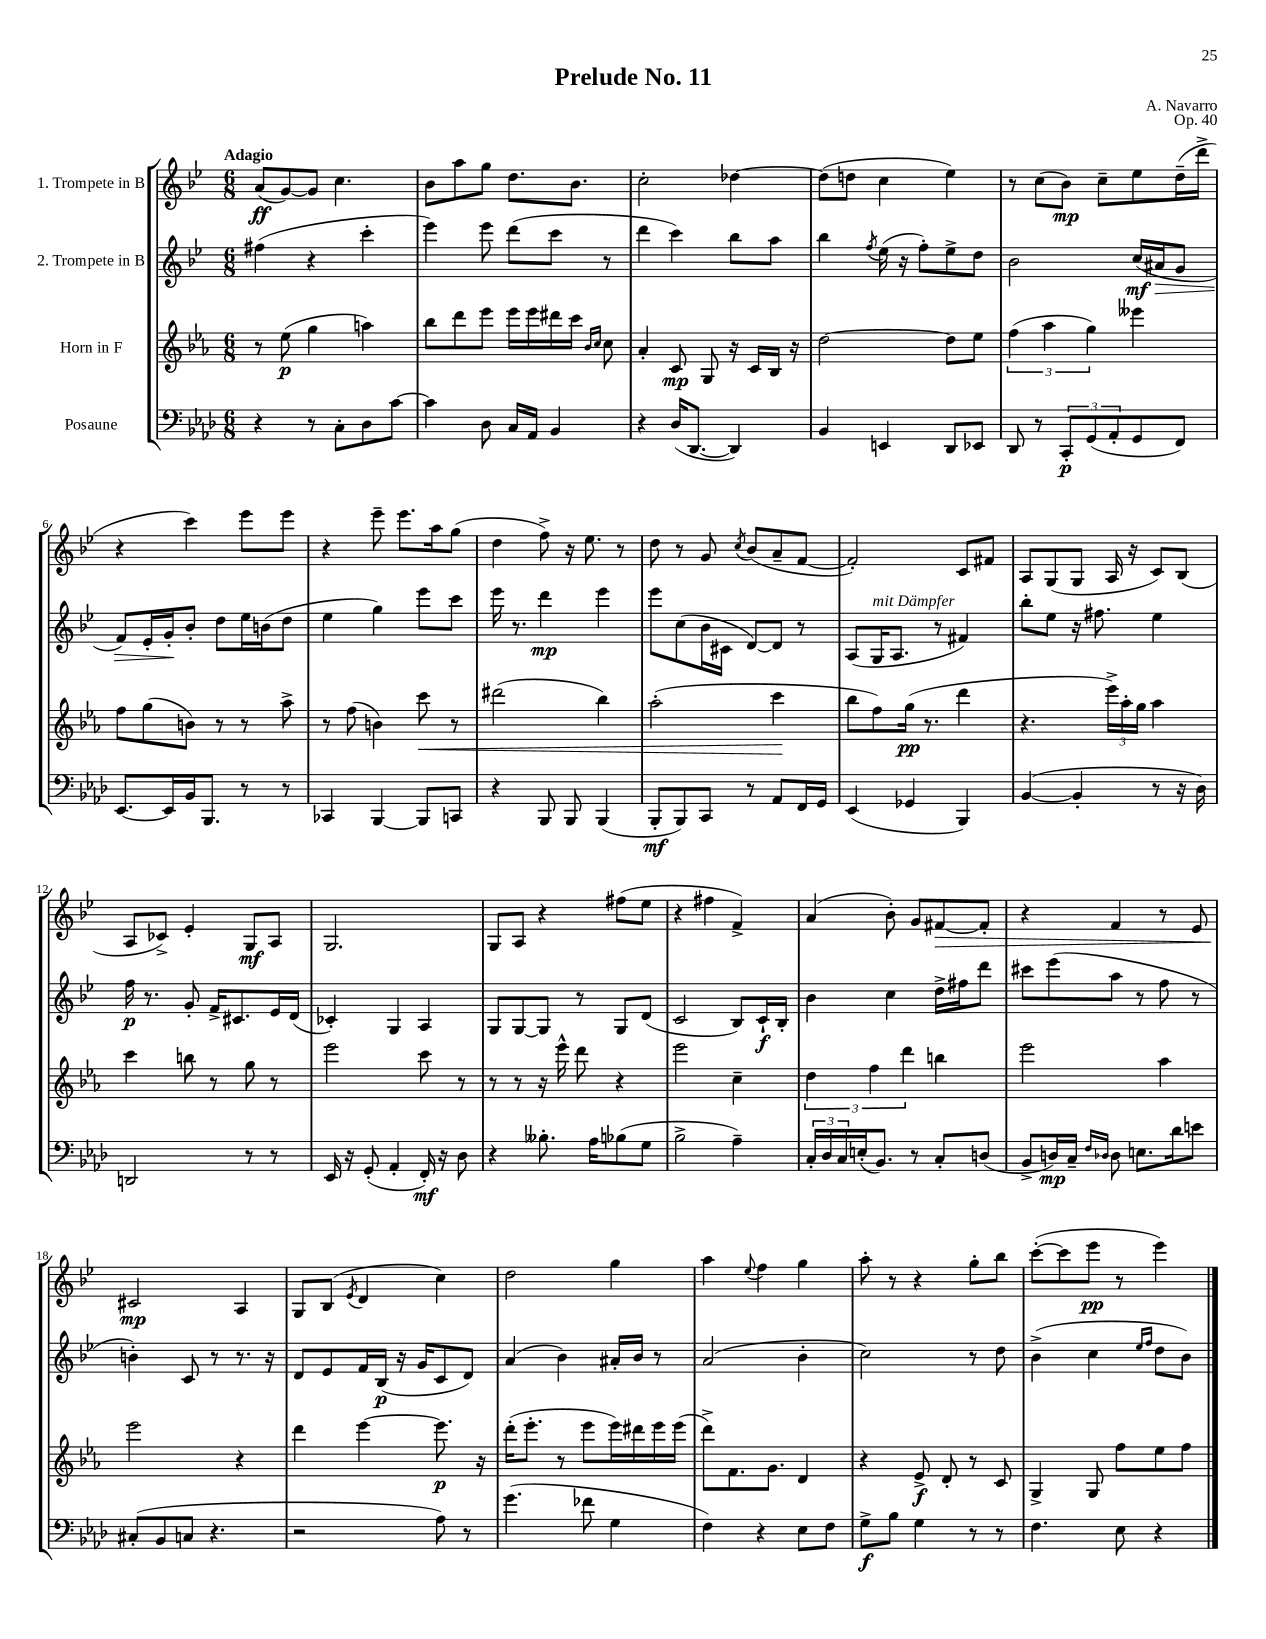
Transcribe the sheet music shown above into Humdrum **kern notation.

**kern	**dynam	**kern	**dynam	**kern	**dynam	**kern	**dynam
*part4	*part4	*part3	*part3	*part2	*part2	*part1	*part1
*staff4	*staff4	*staff3	*staff3	*staff2	*staff2	*staff1	*staff1
*I"Posaune	*	*I"Horn in F	*	*I"2. Trompete in B	*	*I"1. Trompete in B	*
*clefF4	*	*clefG2	*	*clefG2	*	*clefG2	*
*k[b-e-a-d-]	*	*k[b-e-a-]	*	*k[b-e-]	*	*k[b-e-]	*
*M6/8	*	*M6/8	*	*M6/8	*	*M6/8	*
=1	=1	=1	=1	=1	=1	=1	=1
!	!	!	!	!	!	!LO:TX:a:B:t=Adagio	!
4r	.	8r	.	(4ff#X\	.	(8a/L	ff
.	.	(8ee-\	p	.	.	[8g/)	.
8r	.	4gg\	.	4r	.	8g/J]	.
8C'\L	.	.	.	.	.	4.cc\	.
8D-\	.	4aan\)	.	4ccc'\	.	.	.
[8c\J	.	.	.	.	.	.	.
=2	=2	=2	=2	=2	=2	=2	=2
4c\]	.	8bb-\L	.	4eee-\)	.	8b-\L	.
.	.	8ddd\	.	.	.	8aa\	.
8D-\	.	8eee-\J	.	8eee-\	.	8gg\J	.
16C/LL	.	16eee-\LL	.	(8ddd\L	.	8.dd\L	.
16AA-/JJ	.	16eee-\	.	.	.	.	.
4BB-/	.	16ddd#X\	.	8ccc\J	.	.	.
.	.	16ccc\JJ	.	.	.	8.b-\J	.
.	.	16qqb-/LL	.	.	.	.	.
.	.	16qqcc/JJ	.	.	.	.	.
.	.	8cc\	.	8r	.	.	.
=3	=3	=3	=3	=3	=3	=3	=3
4r	.	4a-'/	.	4ddd\	.	2cc'\	.
(16D-/KL	.	8c/	mp	4ccc\)	.	.	.
[8.DD-/J	.	.	.	.	.	.	.
.	.	8G/	.	.	.	.	.
4DD-/])	.	16r	.	8bb-\L	.	[4dd-X\	.
.	.	16c/LL	.	.	.	.	.
.	.	16B-/JJ	.	8aa\J	.	.	.
.	.	16r	.	.	.	.	.
=4	=4	=4	=4	=4	=4	=4	=4
4BB-/	.	[2dd\	.	4bb-\	.	(8dd-\L]	.
.	.	.	.	.	.	8ddn\J	.
.	.	.	.	8qff/	.	.	.
4EEn/	.	.	.	(16ee-\	.	4cc\	.
.	.	.	.	16r	.	.	.
.	.	.	.	8ff'\L)	.	.	.
8DD-/L	.	8dd\L]	.	8ee-^\	.	4ee-\)	.
8EE-X/J	.	8ee-\J	.	8dd\J	.	.	.
=5	=5	=5	=5	=5	=5	=5	=5
8DD-/	.	(6ff\	.	2b-\	.	8r	.
8r	.	.	.	.	.	(8cc\L	.
.	.	6aa-\	.	.	.	.	.
12CC'/L	p	.	.	.	.	8b-\J)	mp
(12GG/	.	6gg\)	.	.	.	.	.
.	.	.	.	.	.	8cc~\L	.
12AA-'/	.	.	.	.	.	.	.
8GG/	.	4eee--X\	.	(16cc/LL	mf	8ee-\	.
!	!	!	!	!	!LO:HP:b	!	!
.	.	.	.	16a#X/J	>	.	.
8FF/J)	.	.	.	8g/J	.	(16dd~\L	.
.	.	.	.	.	.	16ddd^\JJ	.
!!LO:LB:g=z
=6	=6	=6	=6	=6	=6	=6	=6
[8.EE-/L	.	8ff\L	.	8f/L)	.	4r	.
.	.	(8gg\	.	16e-'/L	.	.	.
16EE-/L]	.	.	.	16g'/J	.	.	.
16BB-/J	.	8bn\J)	.	8b-'/J	]	4ccc\)	.
8.BBB-/J	.	.	.	.	.	.	.
.	.	8r	.	8dd\L	.	.	.
8r	.	8r	.	16ee-\L	.	8eee-\L	.
.	.	.	.	(16bn\J	.	.	.
8r	.	8aa-^\	.	8dd\J	.	8eee-\J	.
=7	=7	=7	=7	=7	=7	=7	=7
4CC-X/	.	8r	.	4ee-\	.	4r	.
.	.	(8ff\	.	.	.	.	.
[4BBB-/	.	4bn\)	.	4gg\)	.	8eee-~\	.
.	.	.	.	.	.	8.eee-\L	.
!	!	!	!LO:HP:b	!	!	!	!
8BBB-/L]	.	8ccc\	<	8eee-\L	.	.	.
.	.	.	.	.	.	16aa\k	.
8CCn/J	.	8r	.	8ccc\J	.	(8gg\J	.
=8	=8	=8	=8	=8	=8	=8	=8
4r	.	(2ddd#X\	.	16eee-\	.	4dd\	.
.	.	.	.	8.r	.	.	.
8BBB-/	.	.	.	4ddd\	mp	8ff^\)	.
8BBB-/	.	.	.	.	.	16r	.
.	.	.	.	.	.	8.ee-\	.
(4BBB-/	.	4bb-\)	.	4eee-\	.	.	.
.	.	.	.	.	.	8r	.
=9	=9	=9	=9	=9	=9	=9	=9
8BBB-'/L	mf	(2aa-'\	.	8eee-\L	.	8dd\	.
8BBB-/)	.	.	.	(8cc\	.	8r	.
8CC/J	.	.	.	16b-\L	.	8g/	.
.	.	.	.	16c#X\JJ	.	.	.
.	.	.	.	.	.	8qcc/	.
8r	.	.	.	[8d/L)	.	(8b-/L	.
8AA-/L	.	4ccc\	.	8d/J]	.	8a~/	.
16FF/L	.	.	.	8r	.	[8f/J	.
16GG/JJ	.	.	.	.	.	.	.
.	.	.	[	.	.	.	.
=10	=10	=10	=10	=10	=10	=10	=10
(4EE-/	.	8bb-\L	.	(8A/L	.	2f'/])	.
!	!	!	!	!LO:TX:a:i:t=mit Dämpfer	!	!	!
.	.	8ff\)	.	16G/K	.	.	.
.	.	.	.	8.A/J	.	.	.
4GG-X/	.	(16gg\Jk	pp	.	.	.	.
.	.	8.r	.	.	.	.	.
.	.	.	.	8r	.	.	.
4BBB-/)	.	4ddd\	.	4f#X/)	.	8c/L	.
.	.	.	.	.	.	8f#X/J	.
=11	=11	=11	=11	=11	=11	=11	=11
([4BB-/	.	4.r	.	8bb-'\L	.	8A/L	.
.	.	.	.	8ee-\J	.	(8G/	.
4BB-'/]	.	.	.	16r	.	8G/J	.
.	.	.	.	8.ff#X\	.	.	.
.	.	24eee-^\LL)	.	.	.	16A/	.
.	.	24aa-'\	.	.	.	.	.
.	.	.	.	.	.	16r	.
.	.	24gg\JJ	.	.	.	.	.
8r	.	4aa-\	.	4ee-\	.	8c/L)	.
16r	.	.	.	.	.	(8B-/J	.
16D-\)	.	.	.	.	.	.	.
!!LO:LB:g=z
=12	=12	=12	=12	=12	=12	=12	=12
2DDn/	.	4ccc\	.	16ff\	p	8A/L	.
.	.	.	.	8.r	.	.	.
.	.	.	.	.	.	8c-X^/J)	.
.	.	8bbn\	.	8g'/	.	4e-'/	.
.	.	8r	.	16f^/KL	.	.	.
.	.	.	.	8.c#X/	.	.	.
8r	.	8gg\	.	.	.	8G/L	mf
8r	.	8r	.	16e-/L	.	8A/J	.
.	.	.	.	(16d/JJ	.	.	.
=13	=13	=13	=13	=13	=13	=13	=13
16EE-/	.	2eee-\	.	4c-X'/)	.	2.G/	.
16r	.	.	.	.	.	.	.
(8GG'/	.	.	.	.	.	.	.
4AA-'/	.	.	.	4G/	.	.	.
16FF'/)	mf	8ccc\	.	4A/	.	.	.
16r	.	.	.	.	.	.	.
8D-\	.	8r	.	.	.	.	.
=14	=14	=14	=14	=14	=14	=14	=14
4r	.	8r	.	8G/L	.	8G/L	.
.	.	8r	.	[8G/	.	8A/J	.
8.B--X'\	.	16r	.	8G/J]	.	4r	.
.	.	16eee-^^\	.	.	.	.	.
.	.	8ddd\	.	8r	.	.	.
16A-\KL	.	.	.	.	.	.	.
(8B-X\	.	4r	.	8G/L	.	(8ff#X\L	.
8G\J	.	.	.	(8d/J	.	8ee-\J	.
=15	=15	=15	=15	=15	=15	=15	=15
2B-^\	.	2eee-\	.	2c/	.	4r	.
.	.	.	.	.	.	4ff#X\	.
4A-~\)	.	4cc~\	.	8B-/L)	.	4f^/)	.
.	.	.	.	16c`/L	f	.	.
.	.	.	.	16B-'/JJ	.	.	.
=16	=16	=16	=16	=16	=16	=16	=16
24C'/LL	.	6dd\	.	4b-\	.	(4a/	.
24D-/	.	.	.	.	.	.	.
24C/	.	.	.	.	.	.	.
(16En'/J	.	.	.	.	.	.	.
.	.	6ff\	.	.	.	.	.
8.BB-/J)	.	.	.	.	.	.	.
.	.	.	.	4cc\	.	8b-'\)	.
.	.	6ddd\	.	.	.	.	.
8r	.	.	.	.	.	8g/L	.
!	!	!	!	!	!	!	!LO:HP:b
8C'/L	.	4bbn\	.	16dd^\LL	.	[8f#X/	>
.	.	.	.	16ff#X\J	.	.	.
(8Dn/J	.	.	.	8ddd\J	.	8f#'/J]	.
=17	=17	=17	=17	=17	=17	=17	=17
8BB-^/L	.	2eee-\	.	8ccc#X\L	.	4r	.
16Dn/L)	mp	.	.	(8eee-\	.	.	.
16C~/JJ	.	.	.	.	.	.	.
16qqF/LL	.	.	.	.	.	.	.
16qqD-X/JJ	.	.	.	.	.	.	.
8D-\	.	.	.	8aa\J	.	4f/	.
8.En\L	.	.	.	8r	.	.	.
.	.	4aa-\	.	8ff\	.	8r	.
16d-\k	.	.	.	.	.	.	.
8en\J	.	.	.	8r	.	8e-/	.
!!LO:LB:g=z
=18	=18	=18	=18	=18	=18	=18	=18
(8C#X'/L	.	2eee-\	.	4bn'\)	.	2c#X/	mp
8BB-/	.	.	.	.	.	.	.
8Cn/J	.	.	.	8c/	.	.	.
4.r	.	.	.	8r	.	.	.
.	.	4r	.	8.r	.	4A/	]
.	.	.	.	16r	.	.	.
=19	=19	=19	=19	=19	=19	=19	=19
2r	.	4ddd\	.	8d/L	.	8G/L	.
.	.	.	.	8e-/	.	(8B-/J	.
.	.	.	.	.	.	8qe-/	.
.	.	[4eee-\	.	16f/L	.	4d/	.
.	.	.	.	(16B-/JJ	p	.	.
.	.	.	.	16r	.	.	.
.	.	.	.	16g/KL	.	.	.
8A-\)	.	8.eee-\]	p	8c/	.	4cc\)	.
8r	.	.	.	8d/J)	.	.	.
.	.	16r	.	.	.	.	.
=20	=20	=20	=20	=20	=20	=20	=20
(4.g\	.	(16ddd'\KL	.	(4a/	.	2dd\	.
.	.	8.eee-'\J	.	.	.	.	.
.	.	8r	.	4b-\)	.	.	.
8f-X\	.	8eee-\L	.	.	.	.	.
4G\	.	16eee-\L)	.	16a#X'/LL	.	4gg\	.
.	.	16ddd#X\	.	16b-/JJ	.	.	.
.	.	16eee-\	.	8r	.	.	.
.	.	(16eee-\JJ	.	.	.	.	.
=21	=21	=21	=21	=21	=21	=21	=21
4F\)	.	8ddd^\L)	.	(2a/	.	4aa\	.
.	.	8.f\	.	.	.	.	.
.	.	.	.	.	.	8qqee-/	.
4r	.	.	.	.	.	4ff\	.
.	.	8.g\J	.	.	.	.	.
8E-\L	.	4d/	.	4b-'\	.	4gg\	.
8F\J	.	.	.	.	.	.	.
=22	=22	=22	=22	=22	=22	=22	=22
8G^\L	f	4r	.	2cc\)	.	8aa'\	.
8B-\J	.	.	.	.	.	8r	.
4G\	.	8e-^/	f	.	.	4r	.
.	.	8d'/	.	.	.	.	.
8r	.	8r	.	8r	.	8gg'\L	.
8r	.	8c/	.	8dd\	.	8bb-\J	.
=23	=23	=23	=23	=23	=23	=23	=23
4.F\	.	4G^/	.	(4b-^\	.	([8ccc'\L	.
.	.	.	.	.	.	8ccc\]	.
.	.	8G/	.	4cc\	.	8eee-\J	pp
8E-\	.	8ff\L	.	.	.	8r	.
.	.	.	.	16qqee-/LL	.	.	.
.	.	.	.	16qqff/JJ	.	.	.
4r	.	8ee-\	.	8dd\L	.	4eee-\)	.
.	.	8ff\J	.	8b-\J)	.	.	.
==	==	==	==	==	==	==	==
*-	*-	*-	*-	*-	*-	*-	*-
